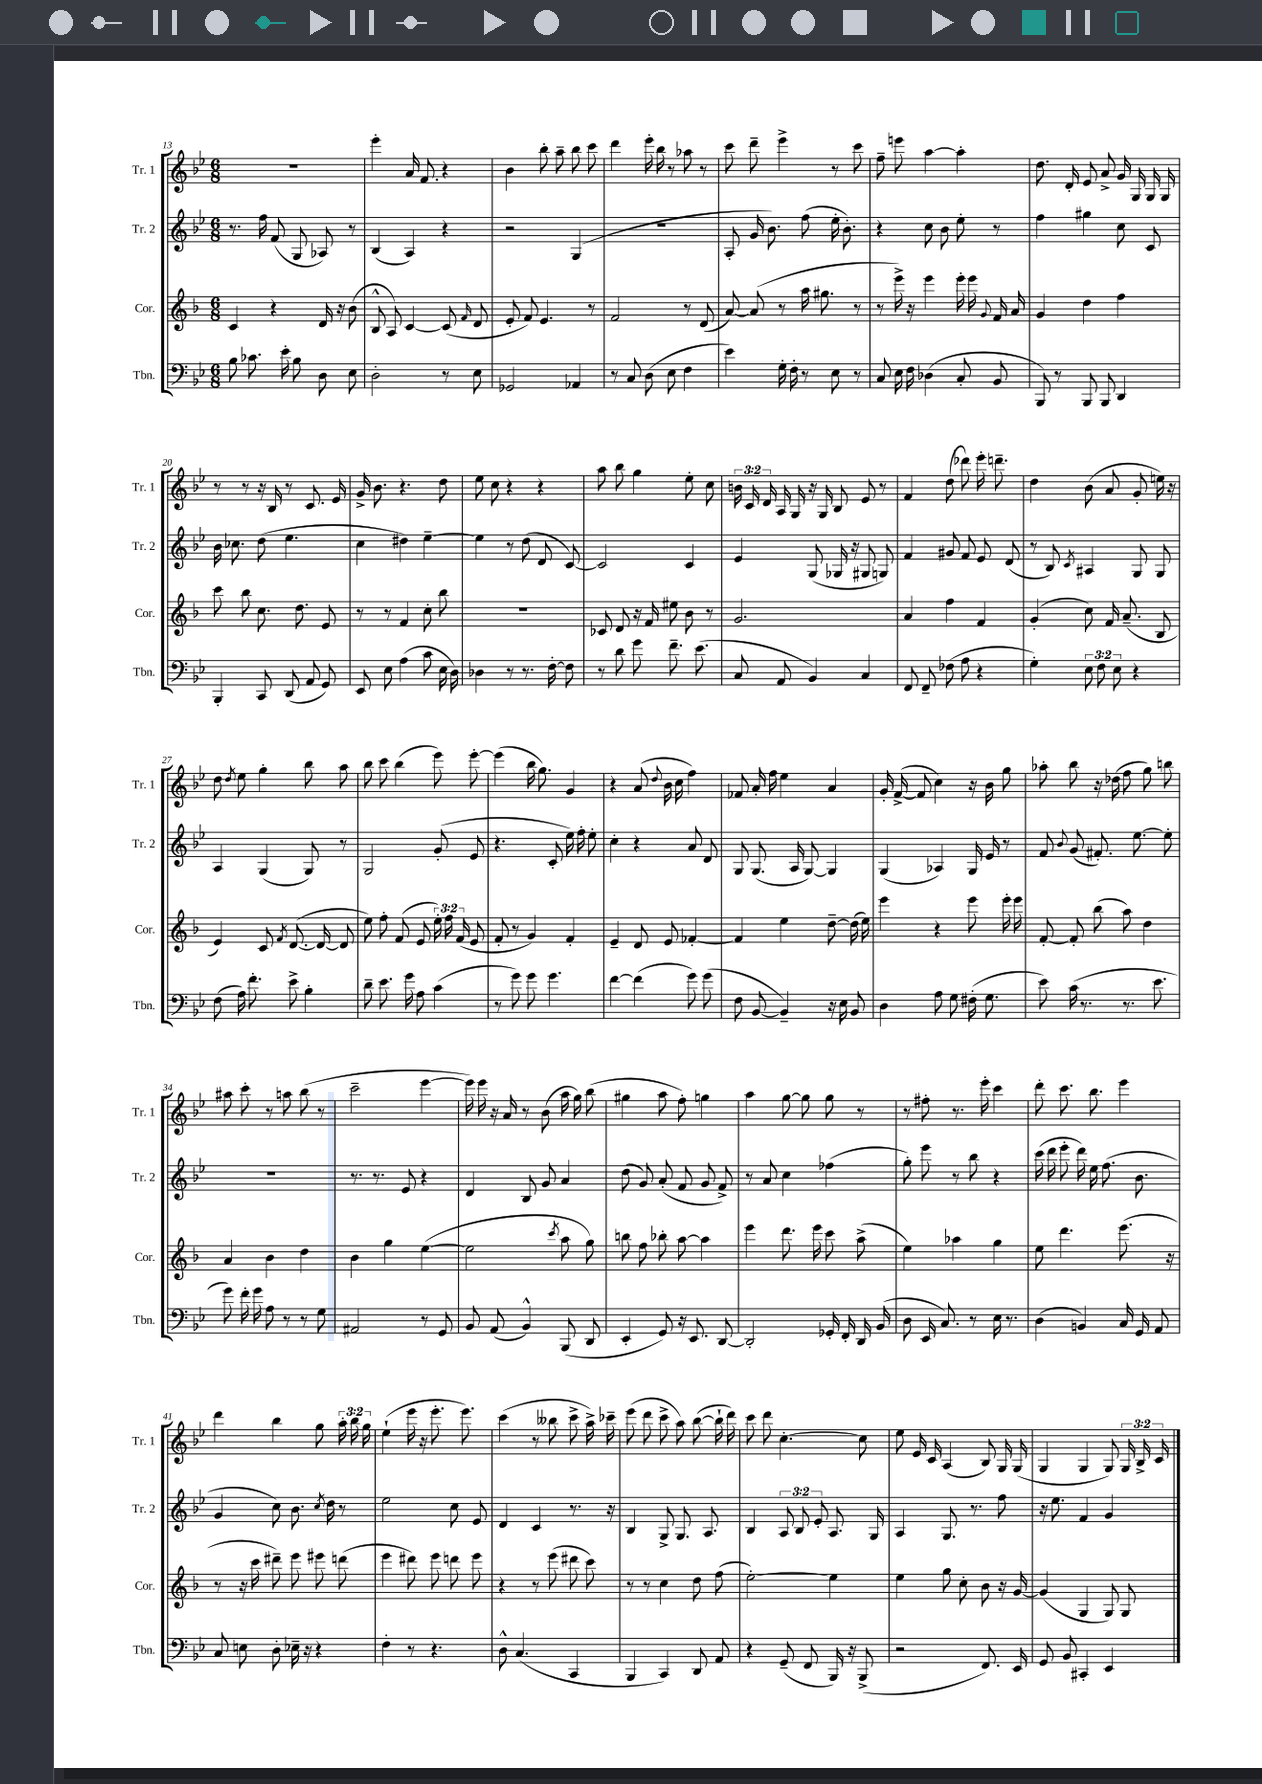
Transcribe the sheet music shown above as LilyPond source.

<<
\new StaffGroup <<
\new Staff = "s0" \with { instrumentName = "Tr. 1" shortInstrumentName = "Tr. 1" } {
    \clef treble \key bes \major \numericTimeSignature \time 6/8 \override Staff.TupletNumber.text = #tuplet-number::calc-fraction-text
    \autoBeamOff R2. |
    ees'''4-. a'16 f'8. r4 |
    bes'4 bes''8-. a''8-- bes''8 c'''8 |
    d'''4 ees'''16-. bes''16 r8 aes''8 r8 |
    c'''8 d'''8-- ees'''4-> r8 c'''8 |
    f''8-- e'''8 a''4~ a''4-. |
    d''8. d'16-. ees'8 a'8-> g'16 g16 g16 g16 |
    r8 r8 r16 bes16 r8 c'8. ees'16 |
    g'16-> bes'8. r4. d''8 |
    ees''8 c''8 r4 r4 |
    a''8 bes''8 g''4 ees''8-. c''8 |
    \tuplet 3/2 { b'16 c'16 d'16 } a16 g16 r16 g16 bes8 ees'8 r8 |
    f'4 d''8( des'''8) ees'''16-. d'''8.-- |
    d''4 bes'8( a'8 g'8-. e''16) r16 |
    d''8 \acciaccatura { d''8 } ees''8 g''4-. bes''8 a''8 |
    bes''8 c'''8 bes''4( ees'''8) ees'''8~-. |
    ees'''4( bes''16 g''8.) g'4 |
    r4 a'8( \appoggiatura { d''8 } bes'16 c''16 f''4) |
    fes'8 a'16-. f''16 ees''4 a'4 |
    g'16-. f'16~->( f'8 c''4) r16 bes'16 g''8 |
    aes''8-. bes''8 r16 des''16( f''8 g''8) b''8 |
    ais''8 c'''8-. r8 a''8 bes''8( r8 |
    c'''2-- ees'''4~ |
    ees'''16) ees'''16 r16 a'16 r8 bes'8( a''16 g''16) bes''8( |
    gis''4 a''8 f''8-.) g''4 |
    a''4 g''8~ g''8 g''8 r8 |
    r8 fis''8-. r8. ees'''16-. c'''4 |
    d'''8-. c'''8. bes''8. ees'''4 |
    d'''4 bes''4 g''8 \tuplet 3/2 { a''16-. bes''16 g''16 } |
    ees''4-!( ees'''16 r16 ees'''8.-. ees'''8.) |
    c'''4( r8 beses''8 c'''8-> a''16->) ces'''16-- |
    ees'''8( d'''8 c'''8-> a''8) bes''8~( bes''16-! d'''16) |
    c'''8 d'''8 c''4.~-. c''8 |
    ees''8 ees'16 c'16 a4( bes8) g16 g16( |
    g4 g4 g8) \tuplet 3/2 { g16 bes16-> c'16 } \bar "|." |
}
\new Staff = "s1" \with { instrumentName = "Tr. 2" shortInstrumentName = "Tr. 2" } {
    \clef treble \key bes \major \numericTimeSignature \time 6/8 \override Staff.TupletNumber.text = #tuplet-number::calc-fraction-text
    \autoBeamOff r8. f''16 f'8( g8 aes8) r8 |
    bes4( a4) r4 |
    r2 g4( |
    R2. |
    a8-. g'16 bes'8.) f''8( ees''16-. bes'8.-.) |
    r4 c''8 bes'8 ees''8-. r8 |
    f''4 gis''4 c''8 c'8 |
    bes'16 ces''8. d''8( ees''4. |
    c''4 dis''4) ees''4~-- |
    ees''4 r8 d''8( d'8 c'8~) |
    c'2 c'4 |
    ees'4 g8( ges16 r16 gis8 g8) |
    f'4 gis'8 f'8 ees'8 d'8( |
    r8 bes8) \acciaccatura { c'8 } ais4 g8 g8 |
    a4 g4( g8) r8 |
    g2 g'8-.( ees'8 |
    r4. c'8-. ees''16) f''16-. ees''8-. |
    c''4-. r4 a'8 d'8 |
    g8 g8.( a16 g8~) g4 |
    g4( aes4) g16 ees'16 r8 |
    f'8 \appoggiatura { bes'8 } g'8( fis'8.-.) ees''8.~ ees''8-. |
    R2. |
    r8. r8. ees'8 r4 |
    d'4 bes8 g'8 a'4 |
    d''8( g'8) a'8-.( f'8 g'8 f'8->) |
    r8 a'8 c''4 fes''4( |
    g''8-.) ees'''8 r8 bes''8 r4 |
    c'''16( d'''16 ees'''8-. d'''16) ees''16 f''8.( bes'8. |
    g'4 c''8) bes'8. \acciaccatura { c''8 } d''16 r8 |
    ees''2 c''8 ees'8 |
    d'4 c'4 r8. r16 |
    bes4 g8-> g8. a8. |
    bes4 \tuplet 3/2 { a8 bes8 ees'8-. } a8. g16 |
    a4 g8. r8. f''8 |
    r16 ees''8. f'4 g'4 \bar "|." |
}
\new Staff = "s2" \with { instrumentName = "Cor." shortInstrumentName = "Cor." } {
    \clef treble \key f \major \numericTimeSignature \time 6/8 \override Staff.TupletNumber.text = #tuplet-number::calc-fraction-text
    \autoBeamOff c'4 r4 d'16 r16 bes'8( |
    bes8-^ a8) c'4~ c'8( \grace { f'16 } d'8 |
    e'8-. f'8) e'4. r8 |
    f'2 r8 d'8( |
    a'8~) a'8( r8 a''16 gis''8. r8 |
    r8 e'''16->) r16 e'''4 e'''16-. e'''16 \appoggiatura { g'8 } f'16 a'16 |
    g'4 d''4 f''4 |
    c'''8 bes''8 c''8. d''8. e'8 |
    r8 r8 f'4 c''8-. bes''8 |
    R2. |
    ces'8 d'8 r16 f'16 eis''8 bes'8 r8 |
    g'2. |
    a'4 f''4 f'4 |
    g'4-.( c''8) f'16 a'8.--( bes8 |
    e'4) c'8 \acciaccatura { f'8 } d'8.~( d'16~ d'8 |
    e''8) f''8-. f'8( e'8 \tuplet 3/2 { e''16-.) f''16 f'16( } e'8 |
    f'8-. r8 g'4) f'4-. |
    e'4-- d'8 e'8 fes'4~-. |
    fes'4 e''4 d''8~-- d''16( e''16) |
    e'''4 r4 e'''8 e'''16-. e'''16 |
    f'8~-. f'8-. bes''8( a''8) d''4 |
    a'4 bes'4 d''4 |
    bes'4 g''4 e''4~( |
    e''2 \acciaccatura { c'''8 } a''8 g''8) |
    b''8 f''8 bes''8-. a''8~ a''4 |
    e'''4 d'''8. e'''16 c'''8 a''8->( |
    e''4) aes''4 g''4 |
    e''8 d'''4. e'''8.( r16 |
    r8 r16 c'''16 dis'''8--) e'''8 eis'''8 d'''8( |
    e'''4 dis'''8) e'''8 d'''8 e'''8 |
    r4 r8 e'''8( dis'''8 c'''8) |
    r8 r8 c''4 d''8 f''8( |
    e''2~-.) e''4 |
    e''4 g''8 c''8-. bes'8 r16 g'16~ |
    g'4( g4 g8) g8 \bar "|." |
}
\new Staff = "s3" \with { instrumentName = "Tbn." shortInstrumentName = "Tbn." } {
    \clef bass \key bes \major \numericTimeSignature \time 6/8 \override Staff.TupletNumber.text = #tuplet-number::calc-fraction-text
    \autoBeamOff bes8 ces'8. ees'16-. bes8 d8 ees8 |
    d2-. r8 ees8 |
    ges,2 aes,4 |
    r8 c8 d8( ees8 f4 |
    ees'4) g16-. f16-. r8 ees8 r8 |
    c8 ees16 f16 des4( c8-. bes,8 |
    bes,,8) r8 bes,,8 bes,,8 d,4 |
    bes,,4-. c,8 d,8( a,8 g,8) |
    ees,8 ees8 a4( c'8 ees16 d16) |
    des4 r8 r8. f16~-. f8 |
    r8 d'8 g'8 f'8.-- ees'8.( |
    c8 a,8 bes,4) c4 |
    f,8 f,8-- fes8( a8 r4 |
    g4-.) \tuplet 3/2 { ees8 f8 ees8 } r4 |
    f8( a16) f'8.-. ees'8-> bes4-. |
    d'8-- ees'8. g'16 a8 c'4( |
    r8 g'8) g'8 g'4. |
    f'4~ f'4( g'8) g'8( |
    f8 bes,8~ bes,4--) r16 ees16 bes,8 |
    d4 a8 g8 fis16-.( g8. |
    ees'8) c'16( r8. r8. ees'8. |
    g'8) f'16-. g'16 a8 r8 r8 g8 |
    ais,2 r8 g,8 |
    bes,8 a,8( bes,4-^) bes,,8( d,8 |
    ees,4-. g,8) r16 ees,8. d,8~ |
    d,2-. ges,16-. f,16-. d,16 bes,16( |
    d8 ees,16 c8.) r8 ees16 r8. |
    d4( b,4) c16 g,16 a,8 |
    c8 e8 d8-. ees16-- r16 r4 |
    f4-. r8 r4. |
    d8-^ c4.( c,4 |
    bes,,4 c,4) d,8 a,8 |
    r4 g,8--( f,8 bes,,16) r16 bes,,8->( |
    r2 f,8.) ees,16 |
    g,8 bes,8 cis,4-. ees,4 \bar "|." |
}
>>
>>
\layout { \context { \Score currentBarNumber = #13 } }
